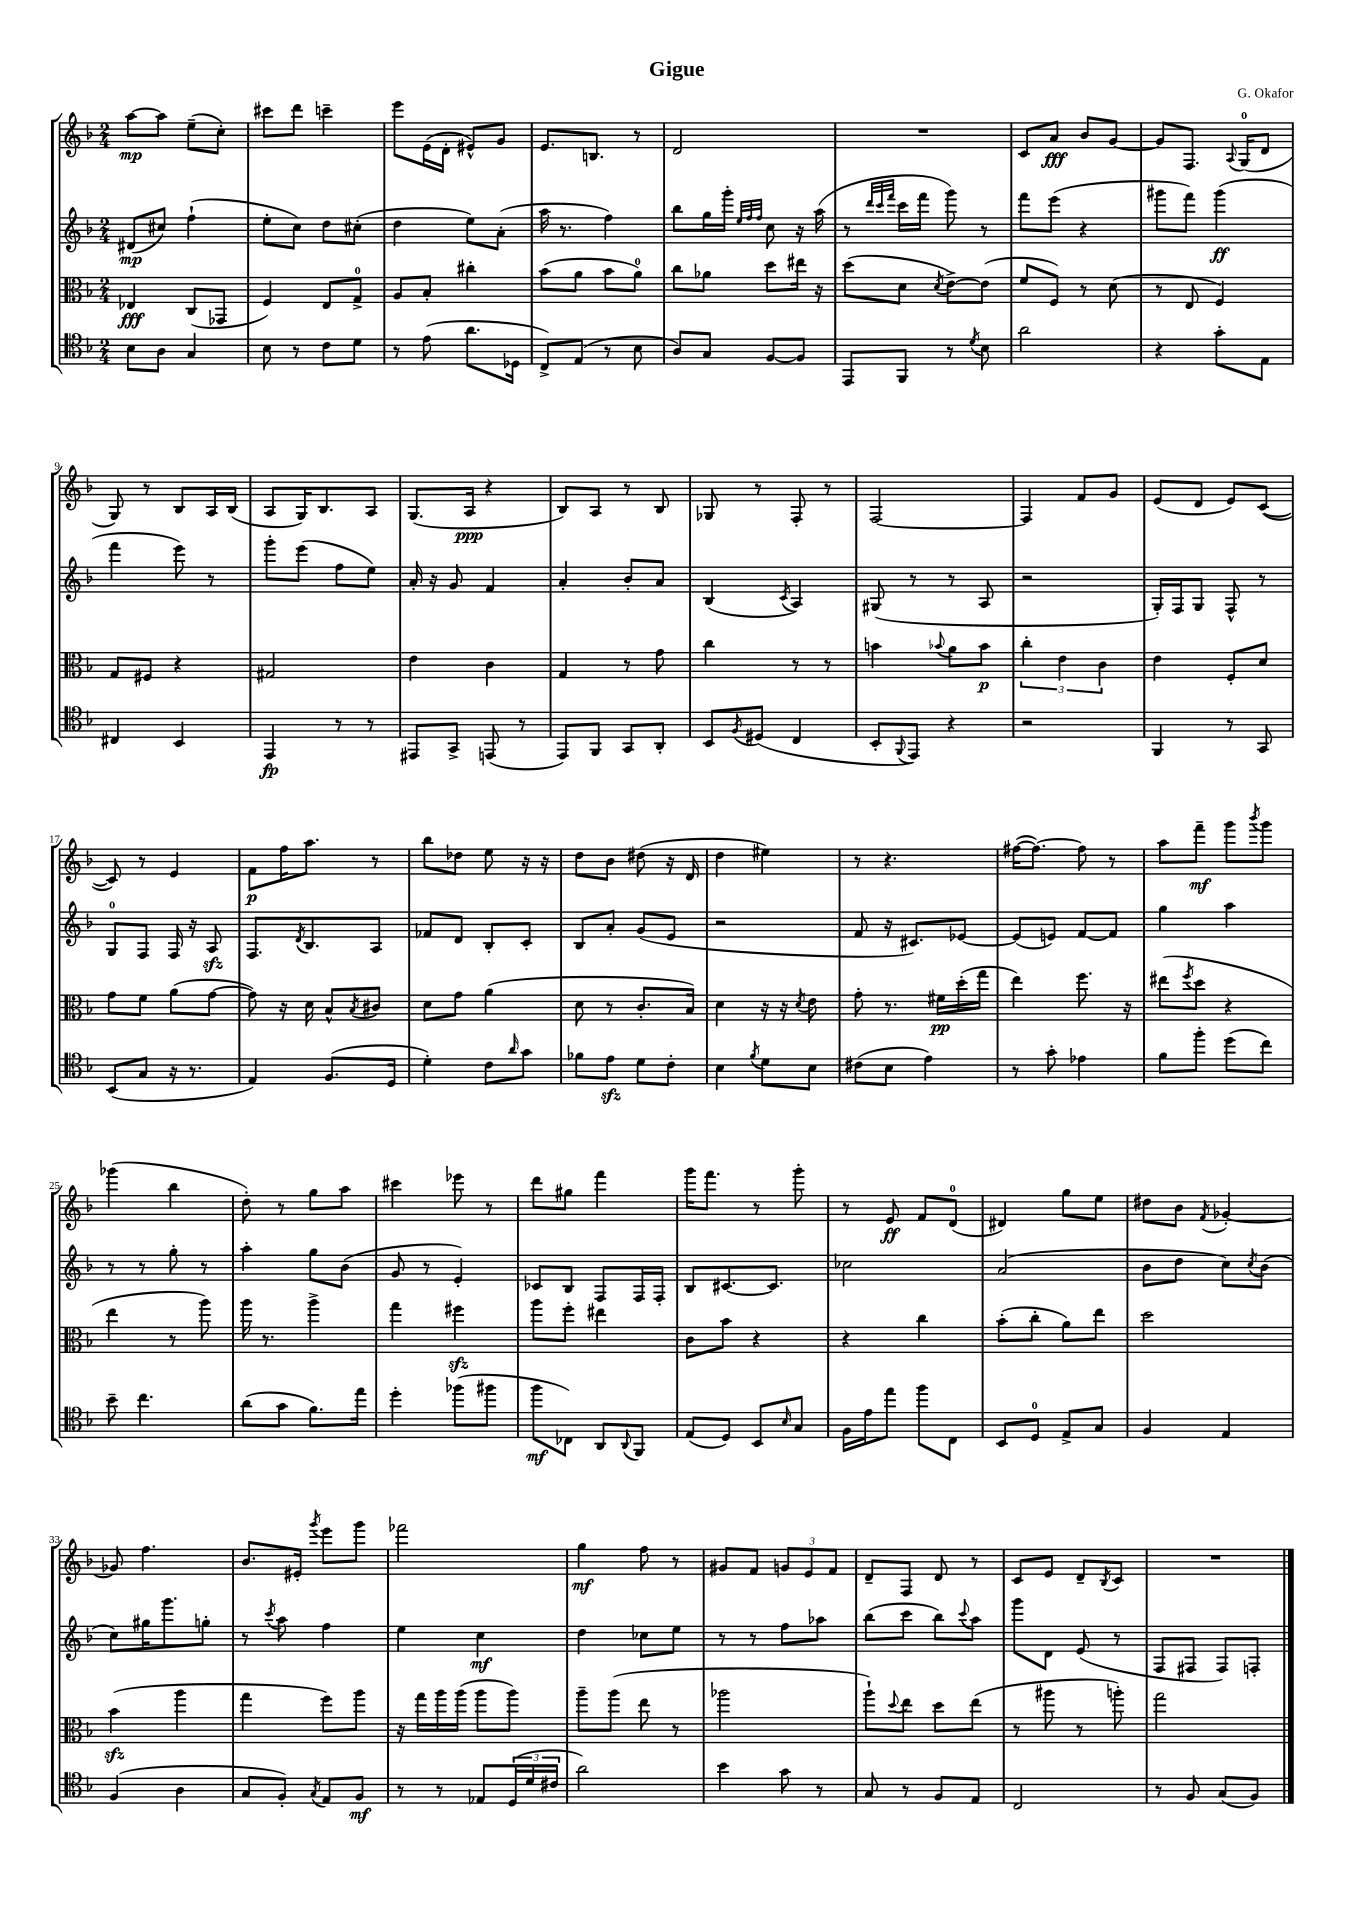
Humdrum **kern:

**kern	**dynam	**kern	**dynam	**kern	**dynam	**kern	**dynam
*part4	*part4	*part3	*part3	*part2	*part2	*part1	*part1
*staff4	*staff4	*staff3	*staff3	*staff2	*staff2	*staff1	*staff1
*clefC4	*	*clefC3	*	*clefG2	*	*clefG2	*
*k[b-]	*	*k[b-]	*	*k[b-]	*	*k[b-]	*
*M2/4	*	*M2/4	*	*M2/4	*	*M2/4	*
=1	=1	=1	=1	=1	=1	=1	=1
8B-\L	.	4E-X/	fff	(8d#X/L	mp	[8aa\L	mp
8A\J	.	.	.	8cc#X/J)	.	8aa\J]	.
4G/	.	(8C/L	.	(4ff`\	.	(8ee~\L	.
.	.	8GG-X/J	.	.	.	8cc'\J)	.
=2	=2	=2	=2	=2	=2	=2	=2
8B-\	.	4F/)	.	8ee'\L	.	8ccc#X\L	.
8r	.	.	.	8cc\J)	.	8ddd\J	.
8c\L	.	8E/L	.	8dd\L	.	4cccn~\	.
8d\J	.	8G^/J	.	(8cc#X'\J	.	.	.
=3	=3	=3	=3	=3	=3	=3	=3
8r	.	8A/L	.	4dd\	.	8eee\L	.
(8e\	.	8B-'/J	.	.	.	(16e\L	.
.	.	.	.	.	.	16d'\JJ	.
8.a\L	.	4cc#X'\	.	8ee\L)	.	8e#X^^/L)	.
.	.	.	.	(8a'\J	.	8g/J	.
16D-X\Jk	.	.	.	.	.	.	.
=4	=4	=4	=4	=4	=4	=4	=4
8C^/L)	.	(8b-\L	.	16aa\	.	8.e/L	.
.	.	.	.	8.r	.	.	.
(8E/J	.	8a\J	.	.	.	.	.
.	.	.	.	.	.	8.Bn/J	.
8r	.	8b-\L	.	4ff\)	.	.	.
8B-\	.	8a\J)	.	.	.	8r	.
=5	=5	=5	=5	=5	=5	=5	=5
8A/L)	.	8cc\L	.	8bb-\L	.	2d/	.
8G/J	.	8a-X\J	.	16gg\L	.	.	.
.	.	.	.	16ggg'\JJ	.	.	.
.	.	.	.	32qqee/LLL	.	.	.
.	.	.	.	32qqff/	.	.	.
.	.	.	.	32qqff/JJJ	.	.	.
[8F/L	.	8dd\L	.	8cc\	.	.	.
8F/J]	.	16ee#X\Jk	.	16r	.	.	.
.	.	16r	.	(16aa\	.	.	.
=6	=6	=6	=6	=6	=6	=6	=6
8EE/L	.	(8dd\L	.	8r	.	2r	.
.	.	.	.	32qqddd/LLL	.	.	.
.	.	.	.	32qqccc/	.	.	.
.	.	.	.	32qqfff/JJJ	.	.	.
8FF/J	.	8d\J	.	16ccc\LL	.	.	.
.	.	.	.	16fff\JJ	.	.	.
.	.	8qd/	.	.	.	.	.
8r	.	[8e^\L)	.	8ggg\)	.	.	.
8qd/	.	.	.	.	.	.	.
8B-\	.	(8e\J]	.	8r	.	.	.
=7	=7	=7	=7	=7	=7	=7	=7
2a\	.	8f/L	.	8fff\L	.	8c/L	.
.	.	8F/J)	.	(8eee\J	.	8a/J	fff
.	.	8r	.	4r	.	8b-/L	.
.	.	(8d\	.	.	.	[8g/J	.
=8	=8	=8	=8	=8	=8	=8	=8
4r	.	8r	.	8ggg#X\L	.	8g/L]	.
.	.	8E/	.	8fff\J)	.	8.F/J	.
8g'\L	.	4F/)	.	(4ggg#\	ff	.	.
.	.	.	.	.	.	8qqA/	.
.	.	.	.	.	.	(16G/KL	.
8E\J	.	.	.	.	.	8d/J	.
!!LO:LB:g=z
=9	=9	=9	=9	=9	=9	=9	=9
4C#X/	.	8G/L	.	4fff\	.	8G/)	.
.	.	8F#X/J	.	.	.	8r	.
4BB-/	.	4r	.	8eee\)	.	8B-/L	.
.	.	.	.	8r	.	16A/L	.
.	.	.	.	.	.	(16B-/JJ	.
=10	=10	=10	=10	=10	=10	=10	=10
4EE/	fp	2G#X/	.	8ggg'\L	.	8A/L	.
.	.	.	.	(8eee\J	.	16G/K)	.
.	.	.	.	.	.	8.B-/	.
8r	.	.	.	8ff\L	.	.	.
8r	.	.	.	8ee\J)	.	8A/J	.
=11	=11	=11	=11	=11	=11	=11	=11
8EE#X/L	.	4e\	.	16a'/	.	(8.G/L	.
.	.	.	.	16r	.	.	.
8GG^/J	.	.	.	8g/	.	.	.
.	.	.	.	.	.	16A/Jk	ppp
(8EEn/	.	4c\	.	4f/	.	4r	.
8r	.	.	.	.	.	.	.
=12	=12	=12	=12	=12	=12	=12	=12
8EE/L)	.	4G/	.	4a'/	.	8B-/L)	.
8FF/J	.	.	.	.	.	8A/J	.
8GG/L	.	8r	.	8b-'/L	.	8r	.
8AA'/J	.	8g\	.	8a/J	.	8B-/	.
=13	=13	=13	=13	=13	=13	=13	=13
8BB-/L	.	4cc\	.	(4B-/	.	8G-X/	.
8qF/	.	.	.	.	.	.	.
(8D#X/J	.	.	.	.	.	8r	.
.	.	.	.	8qc/	.	.	.
4C/	.	8r	.	4A/)	.	8F'/	.
.	.	8r	.	.	.	8r	.
=14	=14	=14	=14	=14	=14	=14	=14
8BB-'/L	.	4bn\	.	(8G#X/	.	[2F/	.
8qqFF/	.	.	.	.	.	.	.
8EE/J)	.	.	.	8r	.	.	.
.	.	8qqb-X/	.	.	.	.	.
4r	.	8a\L	.	8r	.	.	.
.	.	8b-\J	p	8A/	.	.	.
=15	=15	=15	=15	=15	=15	=15	=15
2r	.	6cc'\	.	2r	.	4F/]	.
.	.	6e\	.	.	.	.	.
.	.	.	.	.	.	8f/L	.
.	.	6c\	.	.	.	.	.
.	.	.	.	.	.	8g/J	.
=16	=16	=16	=16	=16	=16	=16	=16
4FF/	.	4e\	.	16G'/LL)	.	(8e/L	.
.	.	.	.	16F/J	.	.	.
.	.	.	.	8G/J	.	8d/J	.
8r	.	8F'/L	.	8F^^/	.	8e/L)	.
8GG/	.	8d/J	.	8r	.	([8c/J	.
!!LO:LB:g=z
=17	=17	=17	=17	=17	=17	=17	=17
(8BB-/L	.	8g\L	.	8G/L	.	8c/])	.
8G/J	.	8f\J	.	8F/J	.	8r	.
16r	.	(8a\L	.	16F/	.	4e/	.
8.r	.	.	.	16r	.	.	.
.	.	[8g\J	.	8Azz/	.	.	.
=18	=18	=18	=18	=18	=18	=18	=18
4E/)	.	8g\])	.	8.F/L	.	8f\L	p
.	.	16r	.	.	.	16ff\K	.
.	.	.	.	8qd/	.	.	.
.	.	16d\	.	8.B-/	.	8.aa\J	.
(8.F/L	.	8B-^^/L	.	.	.	.	.
.	.	8qB-/	.	.	.	.	.
.	.	8c#X/J	.	8A/J	.	8r	.
16D/Jk	.	.	.	.	.	.	.
=19	=19	=19	=19	=19	=19	=19	=19
4d'\)	.	8d\L	.	8f-X/L	.	8bb-\L	.
.	.	8g\J	.	8d/J	.	8dd-X\J	.
8c\L	.	(4a\	.	8B-'/L	.	8ee\	.
16qqa/	.	.	.	.	.	.	.
8g\J	.	.	.	8c'/J	.	16r	.
.	.	.	.	.	.	16r	.
=20	=20	=20	=20	=20	=20	=20	=20
8f-X\L	.	8d\	.	8B-/L	.	8dd\L	.
8ezz\J	.	8r	.	8a'/J	.	8b-\J	.
8d\L	.	8.c'/L	.	(8g/L	.	(8dd#X\	.
8c'\J	.	.	.	8e/J	.	16r	.
.	.	16B-/Jk)	.	.	.	16d/	.
=21	=21	=21	=21	=21	=21	=21	=21
4B-\	.	4d\	.	2r	.	4dd\	.
8qf/	.	.	.	.	.	.	.
8d\L	.	16r	.	.	.	4ee#X\)	.
.	.	16r	.	.	.	.	.
.	.	8qd/	.	.	.	.	.
8B-\J	.	8e\	.	.	.	.	.
=22	=22	=22	=22	=22	=22	=22	=22
(8c#X\L	.	8g'\	.	8f/	.	8r	.
8B-\J	.	8.r	.	16r	.	4.r	.
.	.	.	.	8.c#X/L)	.	.	.
4e\)	.	.	.	.	.	.	.
.	.	16f#X\LL	pp	.	.	.	.
.	.	(16dd'\	.	[8e-X/J	.	.	.
.	.	16gg\JJ	.	.	.	.	.
=23	=23	=23	=23	=23	=23	=23	=23
8r	.	4ee\)	.	(8e-/L]	.	([16ff#X\KL	.
.	.	.	.	.	.	8.ff#\J_)	.
8g'\	.	.	.	8en/J)	.	.	.
4e-X\	.	8.ff\	.	[8f/L	.	8ff#\]	.
.	.	.	.	8f/J]	.	8r	.
.	.	16r	.	.	.	.	.
=24	=24	=24	=24	=24	=24	=24	=24
8f\L	.	(8ee#X\L	.	4gg\	.	8aa\L	.
.	.	8qff/	.	.	.	.	.
8ff'\J	.	8dd\J	.	.	.	8fff~\J	mf
(8dd\L	.	4r	.	4aa\	.	8ggg\L	.
.	.	.	.	.	.	8qbbb-/	.
8cc\J)	.	.	.	.	.	8ggg\J	.
!!LO:LB:g=z
=25	=25	=25	=25	=25	=25	=25	=25
8b-~\	.	4ee\	.	8r	.	(4ggg-X\	.
4.cc\	.	.	.	8r	.	.	.
.	.	8r	.	8gg'\	.	4bb-\	.
.	.	8aa\)	.	8r	.	.	.
=26	=26	=26	=26	=26	=26	=26	=26
(8a\L	.	16aa\	.	4aa'\	.	8dd'\)	.
.	.	8.r	.	.	.	.	.
8g\J	.	.	.	.	.	8r	.
8.f\L)	.	4aa^\	.	8gg\L	.	8gg\L	.
.	.	.	.	(8b-\J	.	8aa\J	.
16ee\Jk	.	.	.	.	.	.	.
=27	=27	=27	=27	=27	=27	=27	=27
4dd'\	.	4gg\	.	8g/	.	4ccc#X\	.
.	.	.	.	8r	.	.	.
(8ff-X\L	.	4ff#Xzz\	.	4e'/)	.	8eee-X\	.
8ff#X\J	.	.	.	.	.	8r	.
=28	=28	=28	=28	=28	=28	=28	=28
8ff\L	mf	8aa\L	.	8c-X/L	.	8ddd\L	.
8C-X\J)	.	8ff'\J	.	8B-/J	.	8gg#X\J	.
8AA/L	.	4ee#X\	.	8F/L	.	4fff\	.
8qqAA/	.	.	.	.	.	.	.
8FF/J	.	.	.	16F/L	.	.	.
.	.	.	.	16F'/JJ	.	.	.
=29	=29	=29	=29	=29	=29	=29	=29
(8E/L	.	8c\L	.	8B-/L	.	16ggg\KL	.
.	.	.	.	.	.	8.fff\J	.
8D/J)	.	8b-\J	.	[8.c#X/	.	.	.
8BB-/L	.	4r	.	.	.	8r	.
.	.	.	.	8.c#/J]	.	.	.
16qqB-/	.	.	.	.	.	.	.
8G/J	.	.	.	.	.	8ggg'\	.
=30	=30	=30	=30	=30	=30	=30	=30
16F\LL	.	4r	.	2cc-X\	.	8r	.
16e\J	.	.	.	.	.	.	.
8ee\J	.	.	.	.	.	8e/	ff
8ff\L	.	4cc\	.	.	.	8f/L	.
8C\J	.	.	.	.	.	(8d/J	.
=31	=31	=31	=31	=31	=31	=31	=31
8BB-/L	.	(8b-'\L	.	(2a/	.	4d#X/)	.
8D/J	.	8cc'\J	.	.	.	.	.
8E^/L	.	8a\L)	.	.	.	8gg\L	.
8G/J	.	8ee\J	.	.	.	8ee\J	.
=32	=32	=32	=32	=32	=32	=32	=32
4F/	.	2dd\	.	8b-\L	.	8dd#X\L	.
.	.	.	.	8dd\J	.	8b-\J	.
.	.	.	.	.	.	8qf/	.
4E/	.	.	.	8cc\L)	.	[4g-X'/	.
.	.	.	.	8qcc/	.	.	.
.	.	.	.	(8b-\J	.	.	.
!!LO:LB:g=z
=33	=33	=33	=33	=33	=33	=33	=33
(4F/	.	(4b-zz\	.	8cc\L)	.	8g-X/]	.
.	.	.	.	16gg#X\K	.	4.ff\	.
.	.	.	.	8.ggg\	.	.	.
4A\	.	4aa\	.	.	.	.	.
.	.	.	.	8ggn'\J	.	.	.
=34	=34	=34	=34	=34	=34	=34	=34
8G/L	.	4gg\	.	8r	.	8.b-/L	.
.	.	.	.	8qccc/	.	.	.
8F'/J)	.	.	.	8aa\	.	.	.
.	.	.	.	.	.	16e#X'/Jk	.
8qG/	.	.	.	.	.	8qggg/	.
8E/L	.	8ff\L)	.	4ff\	.	8eee\L	.
8F/J	mf	8aa\J	.	.	.	8ggg\J	.
=35	=35	=35	=35	=35	=35	=35	=35
8r	.	16r	.	4ee\	.	2fff-X\	.
.	.	16gg\LL	.	.	.	.	.
8r	.	16aa\	.	.	.	.	.
.	.	(16aa\JJ	.	.	.	.	.
8E-X/L	.	8aa\L	.	4cc\	mf	.	.
(24D/L	.	8aa\J)	.	.	.	.	.
24d/	.	.	.	.	.	.	.
24c#X/JJ	.	.	.	.	.	.	.
=36	=36	=36	=36	=36	=36	=36	=36
2a\)	.	8aa~\L	.	4dd\	.	4gg\	mf
.	.	(8aa\J	.	.	.	.	.
.	.	8ee\	.	8cc-X\L	.	8ff\	.
.	.	8r	.	8ee\J	.	8r	.
=37	=37	=37	=37	=37	=37	=37	=37
4b-\	.	2aa-X\	.	8r	.	8g#X/L	.
.	.	.	.	8r	.	8f/J	.
8g\	.	.	.	8ff\L	.	12gn/L	.
.	.	.	.	.	.	12e/	.
8r	.	.	.	8aa-X\J	.	.	.
.	.	.	.	.	.	12f/J	.
=38	=38	=38	=38	=38	=38	=38	=38
8G/	.	8aa`\L)	.	(8bb-\L	.	8d~/L	.
.	.	8qqdd/	.	.	.	.	.
8r	.	8ee\J	.	8ccc\J	.	8F/J	.
8F/L	.	8dd\L	.	8bb-\L)	.	8d/	.
.	.	.	.	8qqccc/	.	.	.
8E/J	.	(8ee\J	.	8aa\J	.	8r	.
=39	=39	=39	=39	=39	=39	=39	=39
2C/	.	8r	.	8ggg\L	.	8c/L	.
.	.	8aa#X\	.	8d\J	.	8e/J	.
.	.	8r	.	(8e/	.	8d~/L	.
.	.	.	.	.	.	8qB-/	.
.	.	8aan'\)	.	8r	.	8c/J	.
=40	=40	=40	=40	=40	=40	=40	=40
8r	.	2gg\	.	8F/L	.	2r	.
8F/	.	.	.	8F#X/J	.	.	.
(8G/L	.	.	.	8F#/L)	.	.	.
8F/J)	.	.	.	8Fn'/J	.	.	.
==	==	==	==	==	==	==	==
*-	*-	*-	*-	*-	*-	*-	*-
